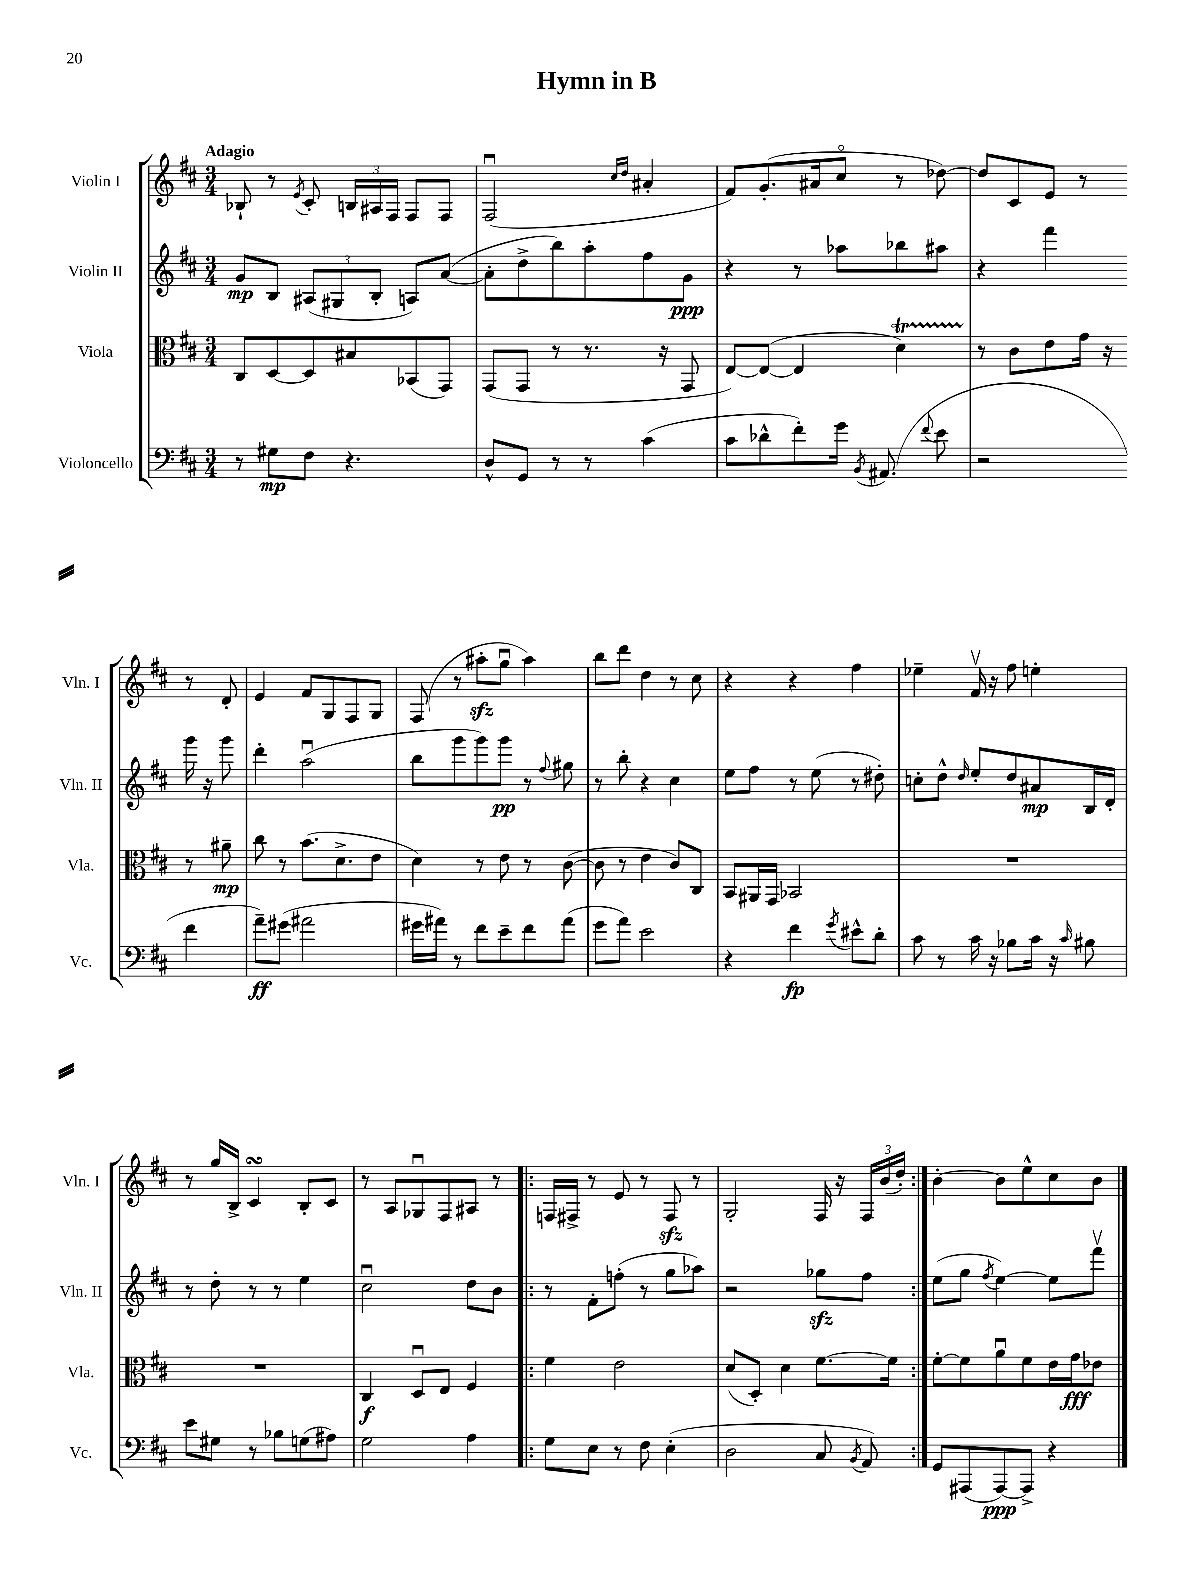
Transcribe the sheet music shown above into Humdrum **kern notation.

**kern	**kern	**kern	**kern
*staff4	*staff3	*staff2	*staff1
*clefF4	*clefC3	*clefG2	*clefG2
*k[f#c#]	*k[f#c#]	*k[f#c#]	*k[f#c#]
*M3/4	*M3/4	*M3/4	*M3/4
8r	8C#	8g	8B-`
8G#	[8D	8B	8r
.	.	.	8qe
8F#	8D]	(12A#	8c#'
.	.	12G#	.
4.r	8B#	.	24B
.	.	12B'	24A#
.	.	.	24F#
.	(8BB-	8A)	8F#
.	8GG)	([8a	8F#
=	=	=	=
8D^^	(8GG	8a']	(2F#u
8GG	8GG	8dd^	.
8r	8r	8bb)	.
8r	8.r	8aa'	.
.	.	.	16qqcc#
.	.	.	16qqdd
(4c#	.	8ff#	4a#'
.	16r	.	.
.	8GG	8g	.
=	=	=	=
8c#	[8E)	4r	8f#)
8d-^^	(8E_	.	(8.g'
8f#')	4E]	8r	.
.	.	.	16a#
16g	.	8aa-	8cc#o
8qBB	.	.	.
(8.AA#	.	.	.
.	4d)	8bb-	8r
8qqf#	.	.	.
8e	.	8aa#	[8dd-)
=	=	=	=
2r	8r	4r	8dd-]
.	8c#	.	8c#
.	8e	4fff#	8e
.	16g	.	8r
.	16r	.	.
4f#	8r	16ggg	8r
.	.	16r	.
.	8a#~	8ggg	8d'
=	=	=	=
8a~)	8cc#	4ddd'	4e
(8g#	8r	.	.
2a#	(8.b	(2aau	8f#
.	.	.	8G
.	8.d^	.	.
.	.	.	8F#
.	8e	.	8G
=	=	=	=
16g#	4d)	8bb	(8F#
16a#)	.	.	.
8r	.	8ggg	8r
8f#	8r	8ggg)	8aa#'
8e~	8e	8ggg	8ggu
8f#	8r	8r	4aa#)
.	.	8qqff#	.
(8a#	([8c#	8gg#	.
=	=	=	=
8g	8c#]	8r	8bb
8a)	8r	8bb'	8ddd
2e	4e	4r	4dd
.	8c#)	4cc#	8r
.	8C#	.	8cc#
=	=	=	=
4r	8BB	8ee	4r
.	16AA#	8ff#	.
.	16GG	.	.
4f#	2BB-	8r	4r
.	.	(8ee	.
8qg	.	.	.
8e#^^	.	8r	4ff#
8d'	.	8dd#')	.
=	=	=	=
8c#	2.r	8cc'	4ee-~
8r	.	8dd^^	.
.	.	16qqdd	.
16c#	.	8ee'	16f#v
16r	.	.	16r
8B-	.	8dd	8ff#
16c#	.	8a#	4ee'
16r	.	.	.
16qqc#	.	.	.
8B#	.	16B	.
.	.	16d'	.
=	=	=	=
8e	2.r	8r	8r
8G#	.	8dd'	16gg
.	.	.	16B^
8r	.	8r	4c#
8B-	.	8r	.
(8G	.	4ee	8B'
8A#)	.	.	8c#
=	=	=	=
2G	4C#	2cc#u	8r
.	.	.	8A
.	8Du	.	8G-u
.	8E	.	8F#
4A	4F#	8dd	8A#
.	.	8b	8r
=!|:	=!|:	=!|:	=!|:
8G	4f#	8r	16F
.	.	.	16F#^
8E	.	8f#'	8r
8r	2e	(8ff'	8e
8F#	.	8r	8r
(4E'	.	8gg	8F#
.	.	8aa-)	8r
=	=	=	=
2D	(8d	2r	2G'
.	8D')	.	.
.	4d	.	.
8C#	[8.f#	8gg-	16F#
.	.	.	16r
8qBB	.	.	.
8AA)	.	8ff#	24F#
.	.	.	(24b
.	16f#]	.	.
.	.	.	24dd')
=:|!	=:|!	=:|!	=:|!
8GG	[8f#'	(8ee	[4b'
(8AAA#	8f#]	8gg	.
.	.	8qff#	.
[8AAA#)	8au	[4ee)	8b]
8AAA#^]	8f#	.	8ee^^
4r	16e	8ee]	8cc#
.	16g	.	.
.	8e-	8fff#v	8b
==	==	==	==
*-	*-	*-	*-
